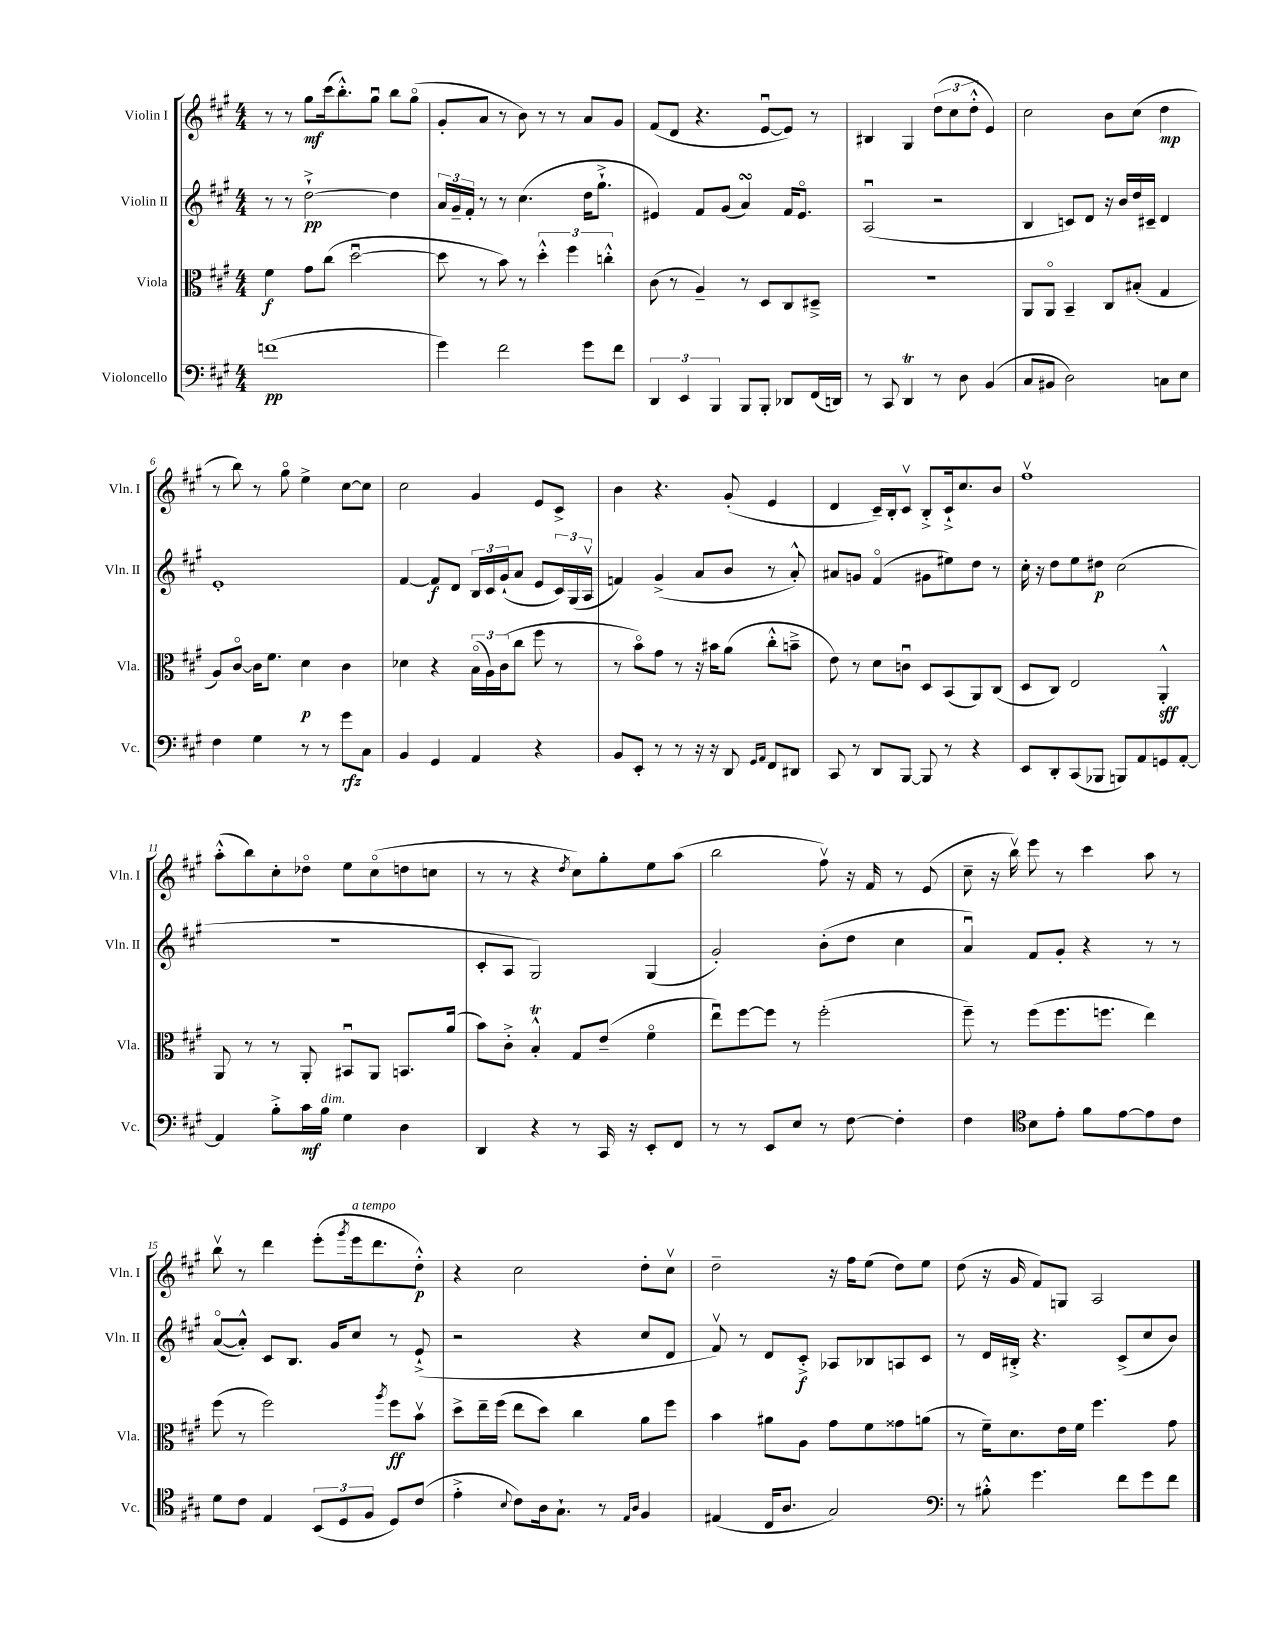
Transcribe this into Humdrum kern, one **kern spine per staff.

**kern	**kern	**kern	**kern
*staff4	*staff3	*staff2	*staff1
*clefF4	*clefC3	*clefG2	*clefG2
*k[f#c#g#]	*k[f#c#g#]	*k[f#c#g#]	*k[f#c#g#]
*M4/4	*M4/4	*M4/4	*M4/4
(1f	4f#\	8r	8r
.	.	8r	8r
.	8g#\L	[2dd`^\	8gg#\L
.	(8cc#\J	.	(16ccc#\k
.	.	.	8.bb'^^\)
.	[2ddu\	.	.
.	.	.	8gg#u\J
.	.	4dd\]	8bb\L
.	.	.	(8gg#o\J
=	=	=	=
4g#\)	8dd\]	24a/LL	8g#'/L
.	.	24g#~/	.
.	.	24f#'/JJ	.
.	8r	8r	8a/J
2f#\	8b\)	8r	8r
.	8r	(4.cc#\	8b\)
.	6dd'^^\	.	8r
.	.	.	8r
.	6ff#\	.	.
8g#\L	.	16dd\LK	8a/L
.	.	8.gg#`^\J	.
.	6cc'^^\	.	.
8f#\J	.	.	8g#/J
=	=	=	=
6DD/	(8c#\	4e#/)	(8f#/L
.	8r	.	8d/J
6EE/	.	.	.
.	4A~/)	8f#/L	4.r
6BBB/	.	.	.
.	.	(8g#/J	.
8BBB/L	8r	4a/)	.
8BBB'/J	8D/L	.	[8eu/L
8DD-/L	8C#/	16f#/LK	8e/]J)
.	.	8.e#o/J	.
(16FF#/L	8D#~^/J	.	8r
16DD/JJ)	.	.	.
=	=	=	=
8r	1r	(2Au/	4B#/
8CC#/	.	.	.
4DD/	.	.	4G#/
8r	.	2r	(12dd\L
.	.	.	12cc#\
8D\	.	.	.
.	.	.	12dd'^^\J
(4BB/	.	.	4e/)
=	=	=	=
8C#/L	8AA/L	4B/	2cc#\
8BB#/J	8AAo/J	.	.
2D\)	4BB~/	8c/L)	.
.	.	8d/J	.
.	8C#/L	16r	8b\L
.	.	16b/LL	.
.	(8B#'/J	16dd/	(8cc#\J
.	.	16c#~/JJ	.
8C\L	4G#/	4d/	4dd\
8E\J	.	.	.
=	=	=	=
4F#\	8A/L)	1e'	8r
.	[8c#o/J	.	8bb\)
4G#\	16c#\]LK	.	8r
.	8.f#\J	.	.
.	.	.	8gg#o\
8r	4d\	.	4ee^\
8r	.	.	.
8g#\L	4c#\	.	[8cc#\L
8C#\J	.	.	8cc#\]J
=	=	=	=
4BB/	4d-\	[4f#/	2cc#\
4GG#/	4r	8f#/]L	.
.	.	8d/J	.
4AA/	(24Bo\LL	24B/LL	4g#/
.	24A\)	24c#/	.
.	(24c#\J	(24g#`/J	.
.	8cc#\J	8a/J	.
4r	8ff#\	8e/L	8e/L
.	8r	24c#/L)	8c#^/J
.	.	(24G#/	.
.	.	24Av/JJ	.
=	=	=	=
8BB/L	8r	4f/)	4b\
8EE'/J	8bo\L)	.	.
8r	8g#\J	(4g#^/	4.r
8r	8r	.	.
16r	16r	8a/L	.
16r	16b#\LK	.	.
8DD/	(8a\J	8b/J	(8g#'/
16qqGG#/LL	.	.	.
16qqAA/JJ	.	.	.
8FF#/L	8cc#'^^\L	8r	4e/
8DD#/J	8b~^\J	8a'^^/)	.
=	=	=	=
8CC#/	8e\)	8a#/L	4d/
8r	8r	8g/J	.
8DD/L	8d\L	(4f#o/	16c#~/LL)
.	.	.	16B'/J
[8BBB/J	8cu\J	.	8c#v/J
8BBB/]	8D/L	8g#\L	8B'^/L
8r	(8BB/	8ee#\)	16c#`^/k
.	.	.	8.cc#/
4r	8AA/)	8dd\J	.
.	(8C#/J	8r	8b/J
=	=	=	=
8EE/L	8D/L	16cc#'\	1ff#v
.	.	16r	.
8DD'/	8C#/J)	8dd\L	.
(8CC#/	2E/	8ee\	.
8BBB-/J	.	8dd#\J	.
8BBB/L)	.	(2cc#\	.
8AA/	.	.	.
8GG/	4AA'^^/	.	.
[8AA'/J	.	.	.
=	=	=	=
4AA/]	8AA/	1r	(8aa'^^\L
.	8r	.	8bb\)
8B'^\L	8r	.	8cc#'\
16c#\L	8AA'/	.	8dd-o\J
16B\JJ	.	.	.
4G#\	8BB#u/L	.	8ee\L
.	8AA/J	.	(8cc#o\
4D\	8.BB/L	.	8dd\
.	.	.	8cc\J
.	(16a/Jk	.	.
=	=	=	=
4DD/	8b\L)	8c#'/L	8r
.	8c#'^\J	8A/J	8r
4r	4B'^^/	2G#/)	4r
.	.	.	8qdd/
8r	8G#/L	.	8cc#\L)
16CC#/	(8e~/J	.	8gg#'\
16r	.	.	.
8EE'/L	4f#o\	(4G#/	8ee\
8FF#/J	.	.	(8aa\J
=	=	=	=
8r	8eeu\L)	2g#'/)	2bb\
8r	[8ff#\	.	.
8EE/L	8ff#\]J	.	.
8E/J	8r	.	.
8r	(2ff#'\	(8b'\L	8ff#v\)
[8F#\	.	8dd\J	16r
.	.	.	16f#/
4F#'\]	.	4cc#\	8r
.	.	.	(8e/
=	=	=	=
4F#\	8ff#~\)	4au/)	8cc#~\
.	8r	.	16r
.	.	.	16bbv\)
*clefC4	*	*	*
8B\L	(8ff#\L	8f#/L	8eee\
8e'\J	8.ff#\	8g#'/J	8r
8f#\L	.	4r	4ccc#\
.	8.ff\J	.	.
[8e\	.	.	.
8e\]	4ee\)	8r	8aa\
8c#\J	.	8r	8r
=	=	=	=
8d\L	(8ff#\	([8ao/L	8bbv\
8c#\J	8r	8a'^^/]J)	8r
4E/	2ff#\)	8c#/L	4ddd\
.	.	8.B/J	.
(12BB/L	.	.	(8eee'\L
.	.	16g#/LK	.
12D/	.	.	.
.	.	.	8qggg#/
.	.	8cc#/J	16eee\k
12F#/J	.	.	.
.	.	.	8.ddd\
.	8qaa/	.	.
8D/L)	8ff#\L	8r	.
(8c#/J	8bv\J	(8e`^/	8dd'^^\J)
=	=	=	=
4e'^\	8dd^\L	2r	4r
.	16ee~\L	.	.
.	(16ff#\JJ	.	.
8qqB/	.	.	.
8c#\L)	8ee\L	.	2cc#\
16A\k	8dd\J)	.	.
8.G#`\J	.	.	.
.	4cc#\	4r	.
8r	.	.	.
16qqE/LL	.	.	.
16qqA/JJ	.	.	.
4F#/	8a\L	8cc#/L	8dd'\L
.	8ff#\J	8d/J	8cc#v\J
=	=	=	=
(4E#/	4b\	8f#v/)	2dd~\
.	.	8r	.
16C#/LK	8a#\L	8d/L	.
8.A/J	.	.	.
.	8A\J	8c#'^/J	.
2G#/)	8g#\L	8A-/L	16r
.	.	.	16ff#\LK
.	8f#\	8B-/	(8ee\J
.	8g##\	8A/	8dd\L)
.	(8a\J	8c#/J	8ee\J
=	=	=	=
*clefF4	*	*	*
8r	8r	8r	(8dd\
8B#'^^\	16f#~\LK)	16d/LL	16r
.	8.d\	16B#'^/JJ	16g#/
4.g#\	.	4.r	8f#/L)
.	16e\L	.	8G/J
.	16f#\JJ	.	.
.	4.ff#\	.	2A/
8f#\L	.	(8c#^/L	.
8g#\	.	8cc#/	.
8f#\J	8g#\	8b/J)	.
==	==	==	==
*-	*-	*-	*-
